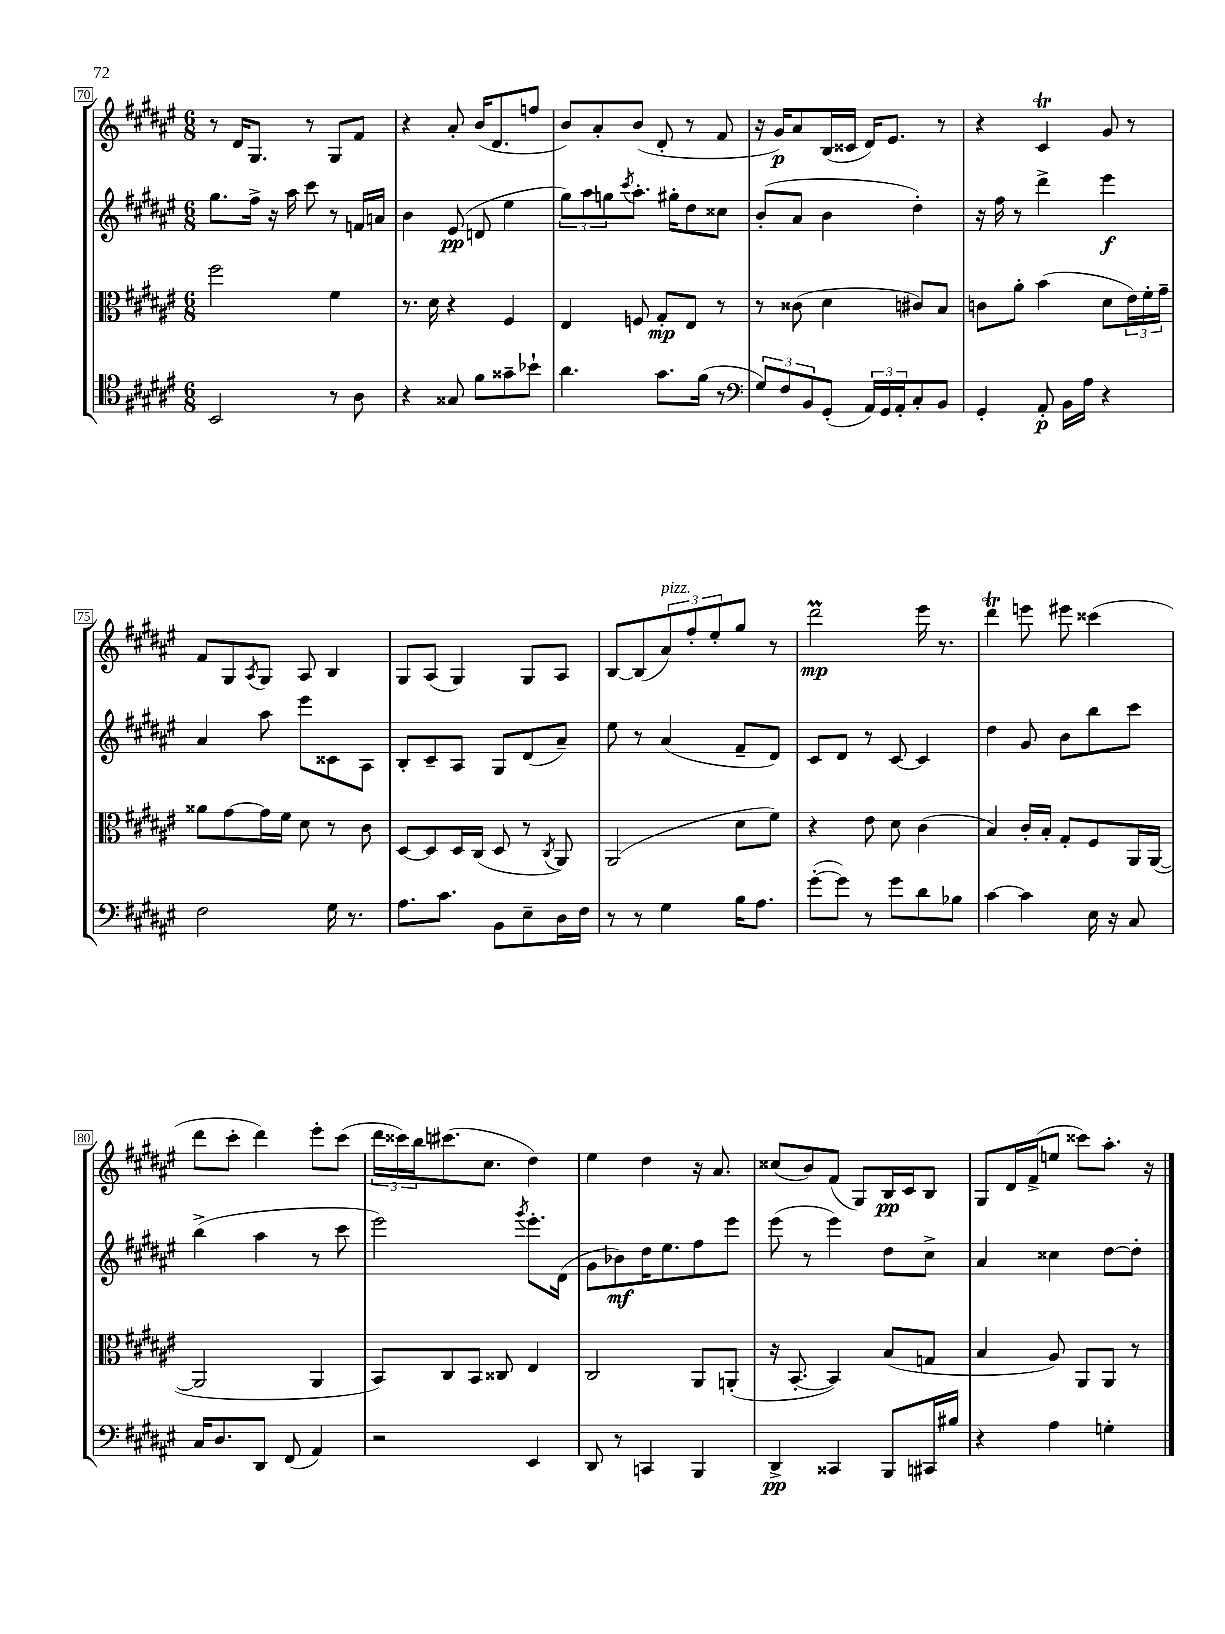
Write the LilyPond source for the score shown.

<<
\new StaffGroup <<
\new Staff = "s0" {
    \clef treble \key fis \major \numericTimeSignature \time 6/8
    r8 dis'16 gis8. r8 gis8 fis'8 |
    r4 ais'8-. b'16( dis'8. f''8 |
    b'8) ais'8-. b'8( dis'8-. r8 fis'8 |
    r16 gis'16\p) ais'8 b16( cisis'16 dis'16) eis'8. r8 |
    r4 cis'4\trill gis'8 r8 |
    fis'8 gis8 \acciaccatura { ais8 } gis8 ais8 b4 |
    gis8 ais8( gis4) gis8 ais8 |
    b8~ b8( \tuplet 3/2 { ais'8^\markup { \italic "pizz." }) fis''8-. eis''8-. } gis''8 r8 |
    dis'''2\prall\mp eis'''16 r8. |
    dis'''4\trill e'''8 eis'''8 cisis'''4( |
    dis'''8 cis'''8-. dis'''4) eis'''8-. cis'''8( |
    \tuplet 3/2 { dis'''16 cisis'''16) b''16 } cis'''8.( cis''8. dis''4) |
    eis''4 dis''4 r16 ais'8. |
    cisis''8( b'8) fis'8( gis8) b16\pp cis'16 b8 |
    gis8 dis'16 fis'16->( e''8 cisis'''8) ais''8.-. r16 \bar "|." |
}
\new Staff = "s1" {
    \clef treble \key fis \major \numericTimeSignature \time 6/8
    gis''8. fis''16-> r16 ais''16 cis'''8 r8 f'16 a'16 |
    b'4 eis'8\pp( d'8 eis''4 |
    \tuplet 3/2 { gis''8) ais''8 g''8 } \acciaccatura { cis'''8 } ais''8.-. gis''16-. dis''8 cisis''8 |
    b'8-.( ais'8 b'4 dis''4-.) |
    r16 fis''16 r8 dis'''4-> eis'''4\f |
    ais'4 ais''8 eis'''8 cisis'8 ais8 |
    b8-. cis'8-- ais8 gis8 dis'8( ais'8--) |
    eis''8 r8 ais'4( fis'8-- dis'8) |
    cis'8 dis'8 r8 cis'8~ cis'4 |
    dis''4 gis'8 b'8 b''8 cis'''8 |
    b''4->( ais''4 r8 cis'''8 |
    eis'''2) \acciaccatura { gis'''8 } eis'''8.-. dis'16( |
    gis'8 bes'8\mf) dis''16 eis''8. fis''8 eis'''8 |
    eis'''8( r8 eis'''4) dis''8 cis''8-> |
    ais'4 cisis''4 dis''8~ dis''8-. \bar "|." |
}
\new Staff = "s2" {
    \clef alto \key fis \major \numericTimeSignature \time 6/8
    fis''2 fis'4 |
    r8. dis'16 r4 fis4 |
    eis4 f8 gis8-.\mp eis8 r8 |
    r8 cisis'8( dis'4 cis'8) b8 |
    c'8 ais'8-. b'4( dis'8 \tuplet 3/2 { eis'16) fis'16-. gis'16-- } |
    aisis'8 gis'8~ gis'16 fis'16 dis'8 r8 cis'8 |
    dis8~ dis8 dis16 cis16( dis8 r8 \acciaccatura { cis8 } ais,8) |
    ais,2( dis'8 fis'8) |
    r4 eis'8 dis'8 cis'4( |
    b4) cis'16-. b16-. gis8-. fis8 ais,16 ais,16~( |
    ais,2 ais,4 |
    b,8) cis8 b,8 cisis8 eis4 |
    cis2 ais,8 a,8-.( |
    r16 b,8.~-. b,4) b8( g8 |
    b4 ais8) ais,8 ais,8 r8 \bar "|." |
}
\new Staff = "s3" {
    \clef tenor \key fis \major \numericTimeSignature \time 6/8
    b,2 r8 ais8 |
    r4 gisis8 fis'8 gisis'8-- bes'8-! |
    ais'4. gis'8. fis'16( r8 |
    \clef bass \tuplet 3/2 { gis8) fis8 b,8 } gis,8-.( \tuplet 3/2 { ais,16) gis,16 ais,16-. } cis8-. b,8 |
    gis,4-. ais,8-.\p b,16 ais16 r4 |
    fis2 gis16 r8. |
    ais8. cis'8. b,8 eis8-- dis16 fis16 |
    r8 r8 gis4 b16 ais8. |
    gis'8~-.( gis'8) r8 gis'8 dis'8 bes8 |
    cis'4~ cis'4 eis16 r16 cis8 |
    cis16 dis8. dis,8 fis,8( ais,4) |
    r2 eis,4 |
    dis,8 r8 c,4 b,,4 |
    dis,4->\pp cisis,4 b,,8 cis,16 bis16 |
    r4 ais4 g4-. \bar "|." |
}
>>
>>
\layout { \context { \Score currentBarNumber = #70 \override BarNumber.stencil = #(make-stencil-boxer 0.1 0.3 ly:text-interface::print) } }
